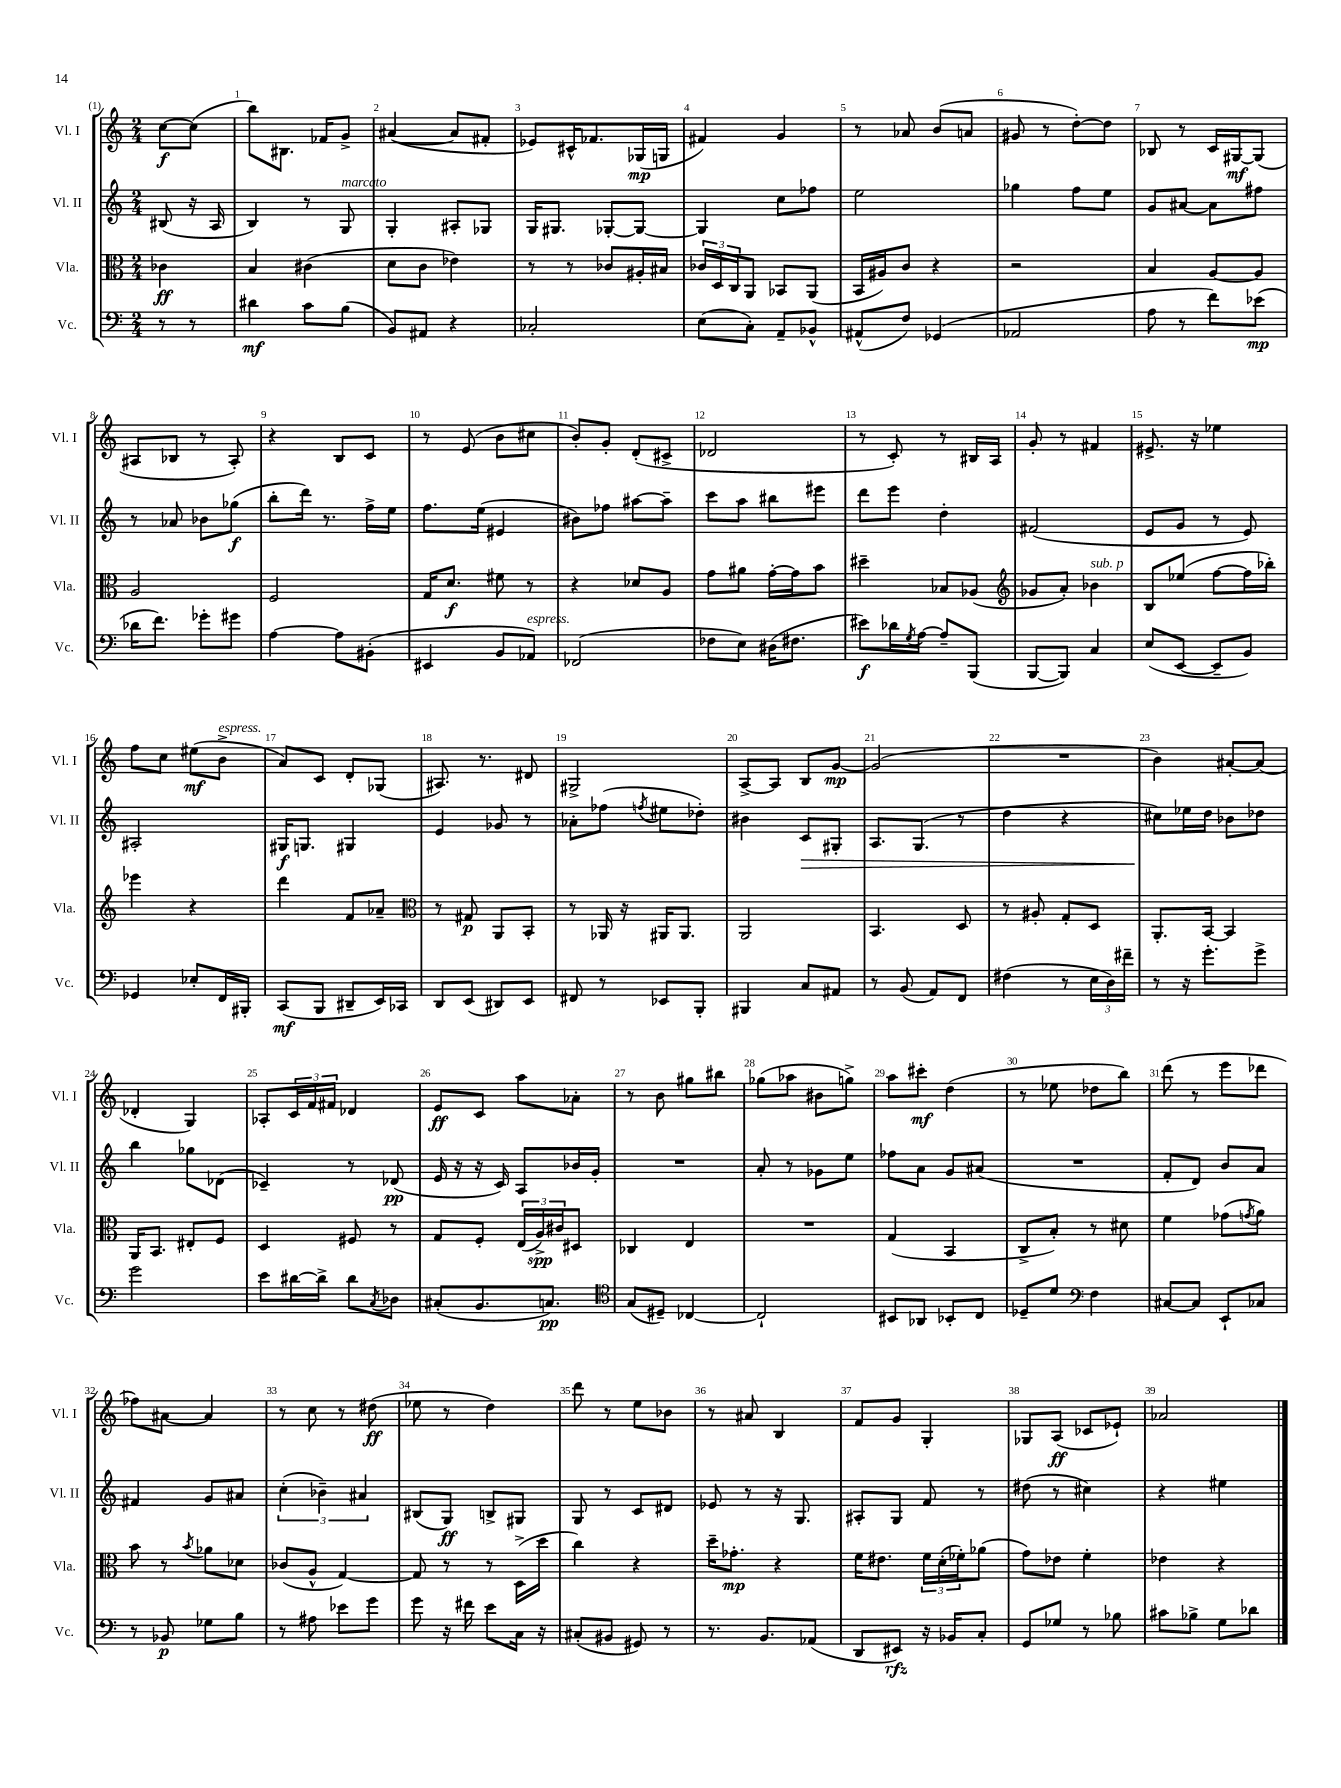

**kern	**kern	**kern	**kern
*staff4	*staff3	*staff2	*staff1
*clefF4	*clefC3	*clefG2	*clefG2
*k[]	*k[]	*k[]	*k[]
*M2/4	*M2/4	*M2/4	*M2/4
8r	4c-	(8B#	[8cc
8r	.	16r	(8cc]
.	.	16A	.
=	=	=	=
4d#	4B	4B)	8bb)
.	.	.	8.B#
8c	(4c#	8r	.
.	.	.	16f-
(8B	.	8G	8g^
=	=	=	=
8BB)	8d	4G'	([4a#
8AA#	8c	.	.
4r	4e-)	8A#'	8a#]
.	.	8G-	8f#'
=	=	=	=
2C-'	8r	16G	8e-)
.	.	8.G#	.
.	8r	.	16c#^^
.	.	.	8.f-
.	8c-	[8G-'	.
.	16A#'	8G-_	(16G-
.	16B#	.	16G
=	=	=	=
(8E	24c-	4G-]	4f#)
.	24D	.	.
.	24C	.	.
8C')	8AA	.	.
8AA~	8BB-	8cc	4g
8BB-^^	(8AA	8ff-	.
=	=	=	=
(8AA#^^	16BB	2ee	8r
.	16A#)	.	.
8F)	8c	.	8a-
(4GG-	4r	.	(8b
.	.	.	8a
=	=	=	=
2AA-	2r	4gg-	8g#
.	.	.	8r
.	.	8ff	[8dd')
.	.	8ee	8dd]
=	=	=	=
8A	4B	8g	8B-
8r	.	[8a#	8r
8f)	[8A	8a#]	16c
.	.	.	[16G#
(8e-	8A]	8ff#	(8G#]
=	=	=	=
16d-	2A	8r	8A#
8.f)	.	.	.
.	.	8a-	8B-
8g-'	.	8b-	8r
8g#	.	(8gg-	8A#')
=	=	=	=
[4A	2F	8bb'	4r
.	.	16ddd)	.
.	.	8.r	.
8A]	.	.	8B
(8BB#'	.	16ff^	8c
.	.	16ee	.
=	=	=	=
4EE#	16G	8.ff	8r
.	8.d	.	.
.	.	.	(8e
.	.	(16ee	.
8BB	8f#	4e#	8b
8AA-)	8r	.	8cc#
=	=	=	=
(2FF-	4r	8b#)	8b')
.	.	8ff-	8g'
.	8d-	[8aa#	(8d'
.	8A	8aa#~]	8c#^
=	=	=	=
8F-	8g	8ccc	2d-
8E)	8a#	8aa	.
(16D#	[16g'	8bb#	.
8.F#	16g]	.	.
.	8b	8eee#	.
=	=	=	=
8e#)	4dd#~	8ddd	8r
16d-	.	8eee	8c')
8qG	.	.	.
[16A	.	.	.
8A~]	8B-	4dd'	8r
(8BBB	(8A-	.	16B#
.	.	.	16A
=	=	=	=
*	*clefG2	*	*
[8BBB	8g-	(2f#	8g'
8BBB])	8a')	.	8r
4C	4b-	.	4f#
=	=	=	=
(8E	8B	8e	8.e#^
[8EE	(8ee-	8g	.
.	.	.	16r
8EE~]	[8ff	8r	4ee-
8BB)	16ff]	8e)	.
.	16bb-')	.	.
=	=	=	=
4GG-	4eee-	2A#'	8ff
.	.	.	8cc
8E-'	4r	.	(8ee#
16FF	.	.	8b^
16BBB#'	.	.	.
=	=	=	=
(8CC	4ddd	16G#	8a)
.	.	8.G	.
8BBB	.	.	8c
8DD#~	8f	4G#	8d'
16EE)	8a-~	.	(8G-
16CC-	.	.	.
=	=	=	=
*	*clefC3	*	*
8DD	8r	4e	8.A#)
(8EE	8G#	.	.
.	.	.	8.r
8DD#)	8AA	8g-	.
8EE	8BB'	8r	8d#
=	=	=	=
8FF#	8r	8a-'	2G#^
8r	16AA-	(8ff-	.
.	16r	.	.
.	.	8qff	.
8EE-	16AA#	8ee#	.
.	8.AA#	.	.
8BBB'	.	8dd-')	.
=	=	=	=
4BBB#	2AA	4b#	[8A^
.	.	.	8A]
8C	.	8c	8B
8AA#	.	8G#'	[8g
=	=	=	=
8r	4.BB	8.A	(2g]
(8BB	.	.	.
.	.	(8.G	.
8AA)	.	.	.
8FF	8D	8r	.
=	=	=	=
(4F#	8r	4dd	2r
.	8A#'	.	.
8r	8G'	4r	.
24E	8D	.	.
24D)	.	.	.
24f#~	.	.	.
=	=	=	=
8r	8.AA'	8cc#)	4b)
16r	.	16ee-	.
8.g'	[16BB	16dd	.
.	4BB]	8b-	[8a#'
8g^	.	8dd-	(8a#]
=	=	=	=
2g	16AA	4bb	4d-'
.	8.BB	.	.
.	8E#'	8gg-	4G)
.	8F	(8d-	.
=	=	=	=
8e	4D	4c-~)	8A-'
[16d#	.	.	24c
.	.	.	24f
16d#^]	.	.	.
.	.	.	24f#
8d#	8F#	8r	4d-
8qC	.	.	.
8D-	8r	(8d-	.
=	=	=	=
(8C#'	8G	16e	8e
.	.	16r	.
8.BB	8F'	16r	8c
.	.	16c)	.
.	(24E	8A	8aa
.	24A^)	.	.
8.C)	.	.	.
.	24c#	.	.
.	8D#	16b-	8a-'
.	.	16g'	.
=	=	=	=
*clefC4	*	*	*
(8G	4C-	2r	8r
8D#~)	.	.	8b
[4C-	4E	.	8gg#
.	.	.	8bb#
=	=	=	=
2C-`]	2r	8a'	(8gg-
.	.	8r	8aa-
.	.	8g-	8b#
.	.	8ee	8gg^)
=	=	=	=
8BB#	(4G	8ff-	8aa
8AA-	.	8a	8ccc#'
8BB-'	4BB	8g	(4dd
8C	.	(8a#	.
=	=	=	=
8D-~	8C^	2r	8r
8d	8B')	.	8ee-
*clefF4	*	*	*
4F	8r	.	8dd-
.	8d#	.	8bb)
=	=	=	=
[8C#	4f	8f'	(8ddd
8C#]	.	8d)	8r
8EE`	(8g-	8b	8eee
.	8qg	.	.
8C-	8a)	8a	8ddd-
=	=	=	=
8r	8b	4f#	8ff-)
8BB-	8r	.	[8a#
.	8qb	.	.
8G-	8a-	8g	4a#]
8B	8d-	8a#	.
=	=	=	=
8r	(8c-	(6cc'	8r
8A#	8A^^	.	8cc
.	.	6b-~)	.
8e-	[4G)	.	8r
.	.	6a#	.
8g	.	.	(8dd#
=	=	=	=
8g	8G]	(8B#	8ee-
16r	8r	8G)	8r
16f#	.	.	.
8e	8r	8B^	4dd)
16C	(16D^	8G#	.
16r	16dd	.	.
=	=	=	=
(8C#'	4cc)	8G	8ddd
8BB#	.	8r	8r
8GG#)	4r	8c	8ee
8r	.	8d#	8b-
=	=	=	=
8.r	16dd~	8e-	8r
.	8.g-'	.	.
.	.	8r	8a#
8.BB	.	.	.
.	4r	16r	4B
.	.	8.G	.
(8AA-	.	.	.
=	=	=	=
8DD	16f	8A#'	8f
.	8.e#	.	.
8EE#)	.	8G	8g
16r	24f	8f	4G'
.	(24d'	.	.
16BB-	.	.	.
.	24f-')	.	.
8C'	(8a-	8r	.
=	=	=	=
8GG	8g)	(8dd#	8G-
8G-	8e-	8r	(8A
8r	4f'	4cc#)	8c-
8B-	.	.	8e-`)
=	=	=	=
8c#	4e-	4r	2a-
8B-^	.	.	.
8G	4r	4ee#	.
8d-	.	.	.
==	==	==	==
*-	*-	*-	*-
